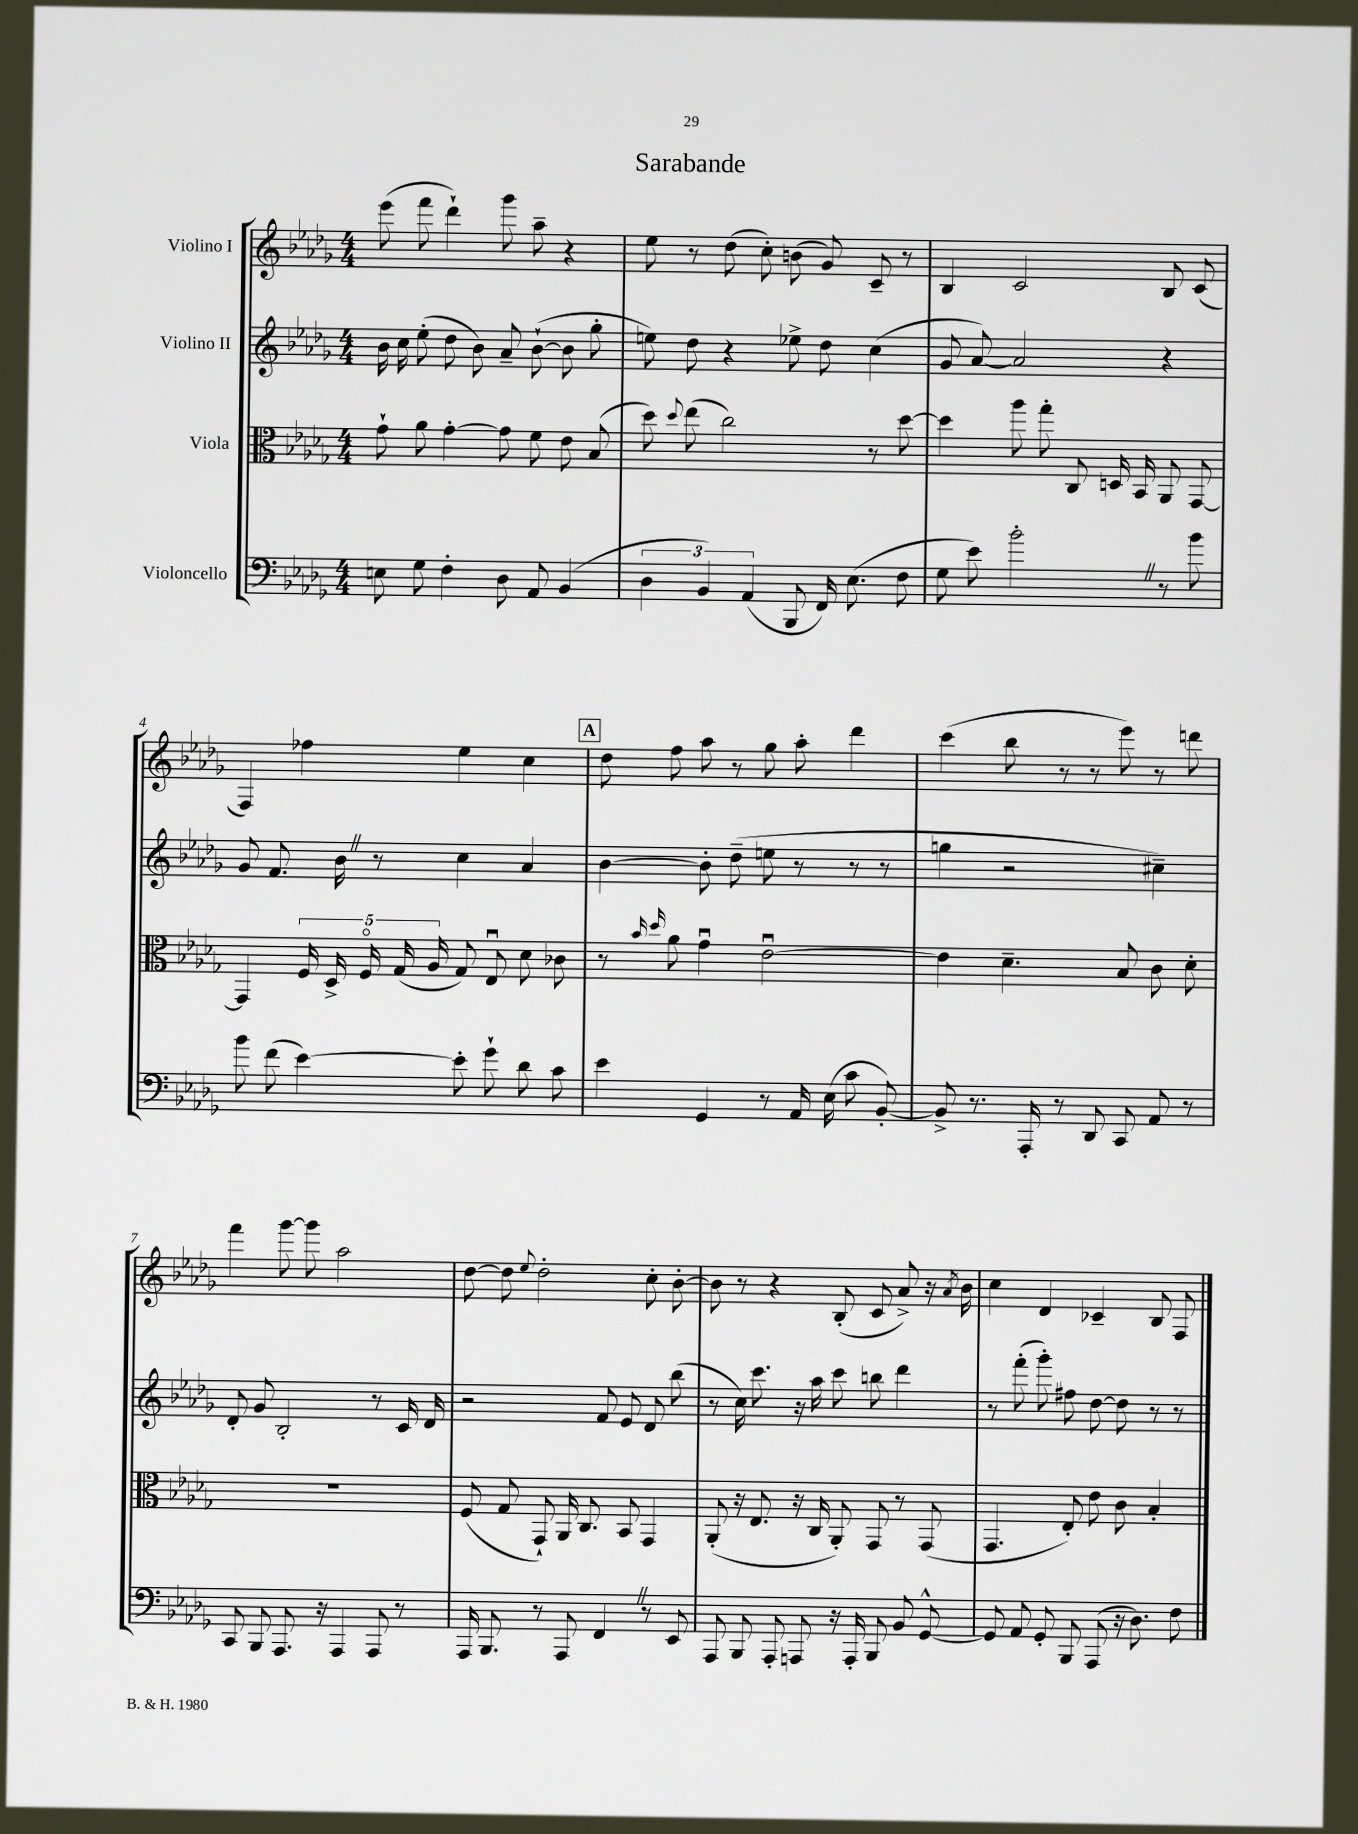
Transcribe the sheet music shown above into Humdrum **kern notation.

**kern	**kern	**kern	**kern
*part4	*part3	*part2	*part1
*staff4	*staff3	*staff2	*staff1
*I"Violoncello	*I"Viola	*I"Violino II	*I"Violino I
*clefF4	*clefC3	*clefG2	*clefG2
*k[b-e-a-d-g-]	*k[b-e-a-d-g-]	*k[b-e-a-d-g-]	*k[b-e-a-d-g-]
*M4/4	*M4/4	*M4/4	*M4/4
=1	=1	=1	=1
8En\	8g-`\	16b-\	(8eee-\
.	.	16cc\	.
8G-\	8a-\	(8ee-'\	8fff\
4F'\	[4g-'\	8dd-\	4ddd-`\)
.	.	8b-\)	.
8D-\	8g-\]	8a-~/	8ggg-\
8AA-/	8f\	([8b-`\	8aa-~\
(4BB-/	8e-\	8b-\]	4r
.	(8B-/	8gg-'\	.
=2	=2	=2	=2
6D-\	8dd-\)	8een\)	8ee-\
.	8qqdd-/	.	.
.	(8ee-\	8dd-\	8r
6BB-/)	.	.	.
.	2cc\)	4r	(8dd-\
(6AA-/	.	.	.
.	.	.	8cc'\)
8BBB-/	.	8ee-X^\	(8bn\
16FF/)	.	8dd-\	8g-/)
(8.E-\	.	.	.
.	8r	(4cc\	8c~/
8F\	[8dd-\	.	8r
=3	=3	=3	=3
8G-\	4dd-\]	8g-/	4B-/
8e-\)	.	[8a-/)	.
2b-'Z\	8aa-\	2a-/]	2c/
.	8gg-'\	.	.
.	8C/	.	.
.	16Dn/	.	.
.	16BB-/	.	.
8r	8AA-/	4r	8B-/
8b-\	[8GG-/	.	(8c/
!!LO:LB:g=z
=4	=4	=4	=4
8b-\	4GG-/]	8g-/	4F/)
(8f\	.	8.f/	.
[4e-\)	20F/	.	4ff-X\
.	20D-^/	.	.
.	.	16b-Z\	.
.	20F/	.	.
.	.	8r	.
.	(20G-/	.	.
.	20A-/	.	.
8e-'\]	8G-/)	4cc\	4ee-\
8g-`\	8E-u/	.	.
8d-\	8d-\	4a-/	4cc\
8c\	8c-X\	.	.
!!LO:REH:place=s1:t=A
=5	=5	=5	=5
4e-\	8r	[4b-\	8dd-\
.	16qqb-/	.	.
.	16qqdd-/	.	.
.	8a-\	.	8ff\
4GG-/	4g-u\	8b-'\]	8aa-\
.	.	(8dd-~\	8r
8r	[2e-u\	8een\	8gg-\
16AA-/	.	8r	8aa-'\
(16E-\	.	.	.
8c\	.	8r	4ddd-\
[8BB-'/)	.	8r	.
=6	=6	=6	=6
8BB-^/]	4e-\]	4ggn\	(4ccc\
8.r	.	.	.
.	4.d-~\	2r	8bb-\
16AAA-'/	.	.	.
8r	.	.	8r
8DD-/	.	.	8r
8CC/	8B-/	.	8eee-\)
8AA-/	8c\	4cc#X~\)	8r
8r	8d-'\	.	8dddn\
!!LO:LB:g=z
=7	=7	=7	=7
8CC/	1r	8d-'/	4fff\
8BBB-/	.	8g-/	.
8.AAA-/	.	2B-'/	[8ggg-\
.	.	.	8ggg-\]
16r	.	.	.
4AAA-/	.	.	2aa-\
8AAA-/	.	8r	.
8r	.	16c/	.
.	.	16d-/	.
=8	=8	=8	=8
16AAA-/	(8F/	2r	[8dd-\
8.BBB-/	.	.	.
.	8G-/	.	8dd-\]
.	.	.	8qqee-/
8r	8GG-`/)	.	2dd-'\
8AAA-/	16AA-/	.	.
.	8.C/	.	.
4FFZ/	.	8f/	.
.	8BB-/	8e-/	.
8r	4GG-/	8d-/	8cc'\
8EE-/	.	(8bb-\	[8b-'\
=9	=9	=9	=9
8AAA-/	(8AA-'/	8r	8b-\]
8BBB-/	16r	16cc\)	8r
.	8.E-/	8.ccc\	.
8AAA-'/	.	.	4r
8AAAn/	16r	16r	.
.	16C/	16aa-\	.
16r	8AA-'/)	8ccc\	(8B-'/
16AAA'/	.	.	.
8BBB-/	8GG-/	8bbn\	8c/
8BB-/	8r	4ddd-\	8a-^/)
[8GG-^^/	(8GG-/	.	16r
.	.	.	8qa-/
.	.	.	16b-\
=10	=10	=10	=10
8GG-/]	4.GG-/	8r	4cc\
8AA-/	.	(8fff'\	.
8GG-'/	.	8ggg-'\)	4d-/
8BBB-/	8E-'/)	8ff#X\	.
(8AAA-/	8e-\	[8dd-\	4c-X~/
16r	8c\	8dd-\]	.
8.D-\)	.	.	.
.	4B-'/	8r	8B-/
8F\	.	8r	8F/
==	==	==	==
*-	*-	*-	*-
